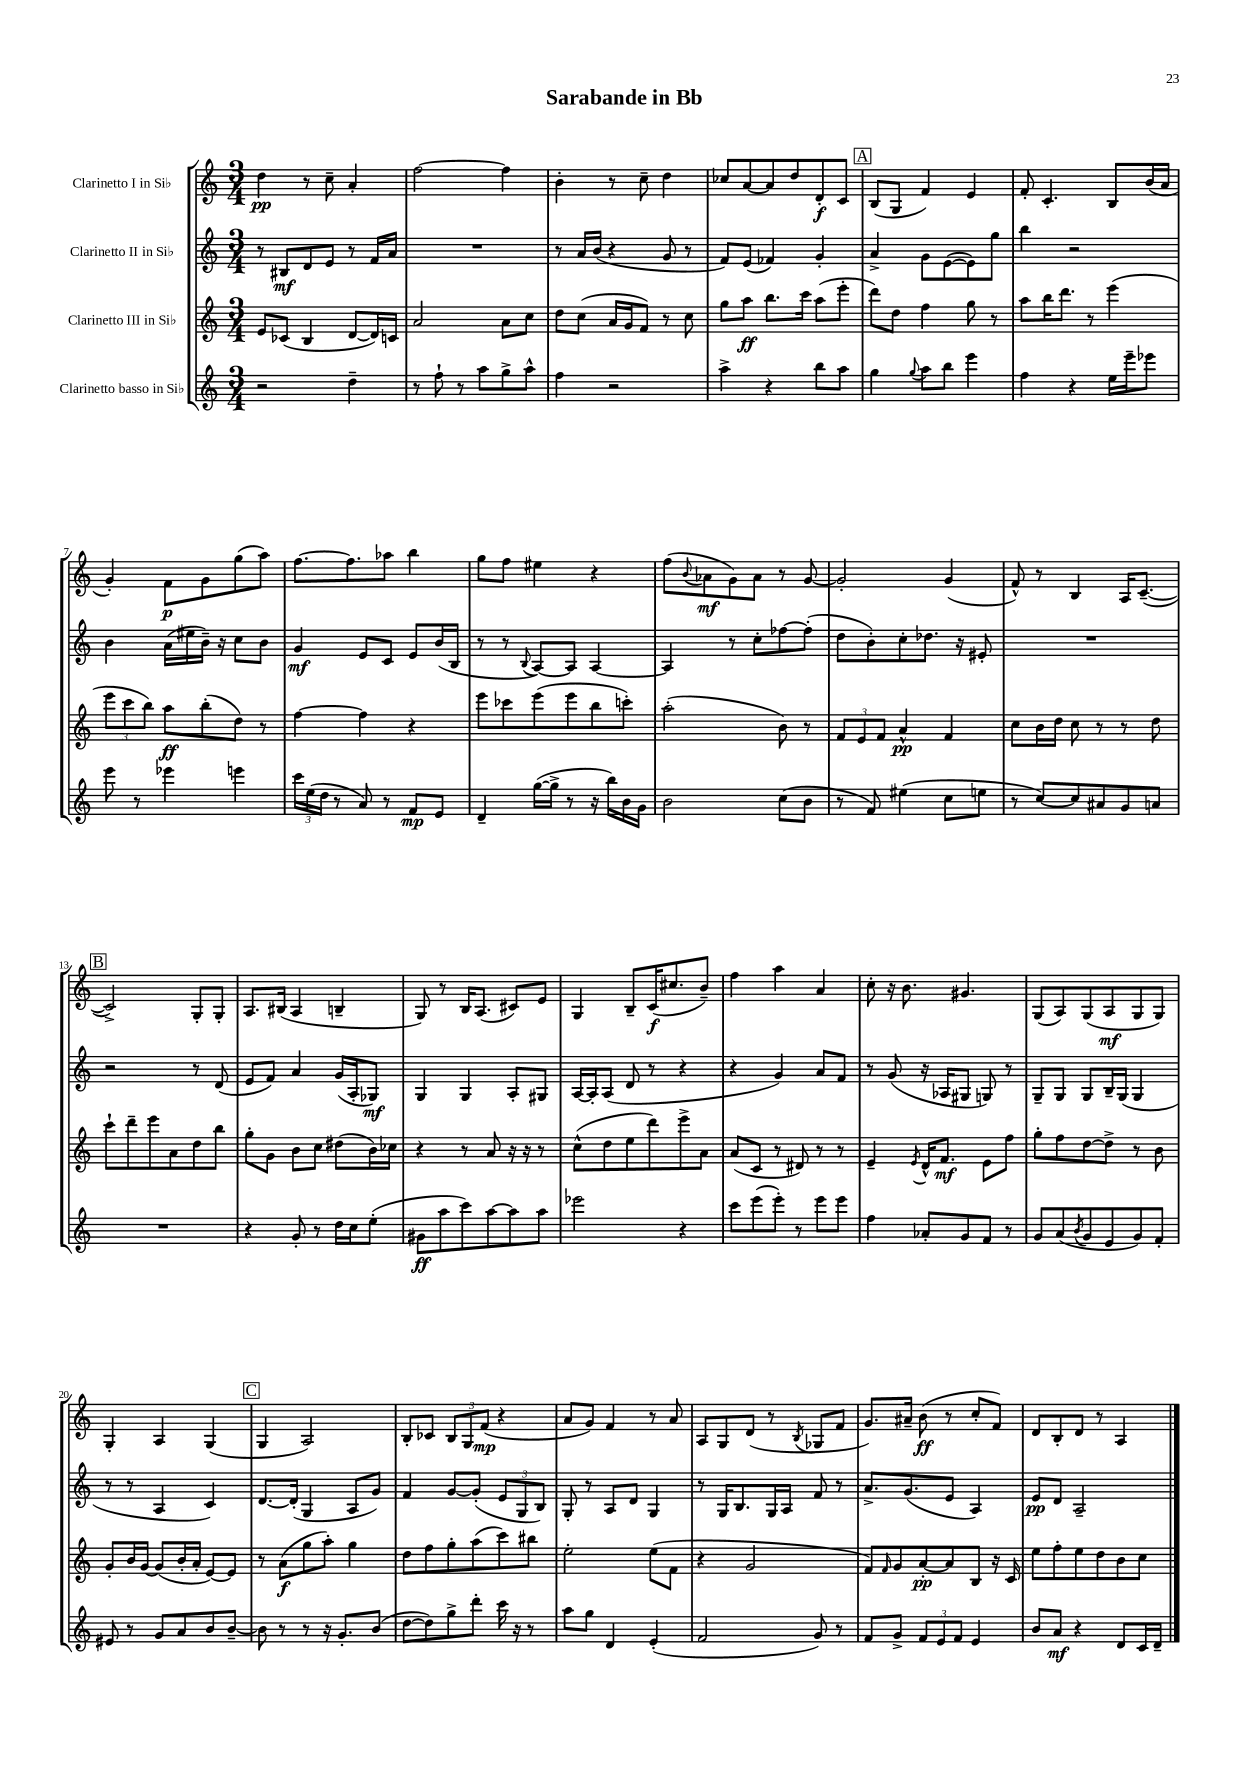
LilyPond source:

\header { title = "Sarabande in Bb" }
<<
\new StaffGroup <<
\new Staff = "s0" \with { instrumentName = "Clarinetto I in Sib" } {
    \clef treble \key c \major \numericTimeSignature \time 3/4
    d''4\pp r8 c''8-- a'4-. |
    f''2~ f''4 |
    b'4-. r8 c''8-- d''4 |
    ces''8 a'8~ a'8 d''8 d'8-.\f c'8 |
    \mark \markup { \box "A" } b8( g8 f'4) e'4 |
    f'8-. c'4.-. b8 b'16( a'16 |
    g'4-.) f'8\p g'8 g''8( a''8) |
    f''8.~ f''8. aes''8 b''4 |
    g''8 f''8 eis''4 r4 |
    f''8( \appoggiatura { b'8 } aes'8\mf g'8) aes'8 r8 g'8~ |
    g'2-. g'4( |
    f'8-^) r8 b4 a16 c'8.~--( |
    \mark \markup { \box "B" } c'2->) g8-. g8-. |
    a8. bis16( a4 b4-- |
    g8) r8 b16 a8.( cis'8) e'8 |
    g4 b8-- c'16\f( cis''8. b'8--) |
    f''4 a''4 a'4 |
    c''8-. r16 b'8. gis'4. |
    g8( a8) g8( a8\mf g8 g8) |
    g4-. a4 g4( |
    \mark \markup { \box "C" } g4 a2) |
    b8-. ces'8 \tuplet 3/2 { b8 g8 f'8\mp( } r4 |
    a'8 g'8) f'4 r8 a'8 |
    a8 g8 d'8( r8 \acciaccatura { b8 } ges8 f'8 |
    g'8.) ais'16-- b'8\ff( r8 c''8-. f'8) |
    d'8 b8-. d'8 r8 a4 \bar "|." |
}
\new Staff = "s1" \with { instrumentName = "Clarinetto II in Sib" } {
    \clef treble \key c \major \numericTimeSignature \time 3/4
    r8 bis8\mf d'8 e'8 r8 f'16 a'16 |
    R2. |
    r8 a'16 b'16( r4 g'8 r8 |
    f'8) e'8( fes'4) g'4-. |
    \mark \markup { \box "A" } a'4-> g'8 e'8~( e'8) g''8 |
    b''4 r2 |
    b'4 a'16( eis''16 b'16--) r16 c''8 b'8 |
    g'4\mf e'8 c'8 e'8 b'16( b16 |
    r8 r8 \appoggiatura { b8 } a8~) a8 a4~ |
    a4 r8 c''8-. fes''8~ fes''8-.( |
    d''8 b'8-.) c''8-. des''8. r16 eis'8-. |
    R2. |
    \mark \markup { \box "B" } r2 r8 d'8( |
    e'8 f'8) a'4 g'16( a16-. ges8\mf) |
    g4 g4 a8-. gis8 |
    a16~ a16-. a8( d'8 r8 r4 |
    r4 g'4) a'8 f'8 |
    r8 g'8( r16 aes16 gis8 g8) r8 |
    g8-- g8 g8 b16-- g16( g4 |
    r8 r8 a4 c'4) |
    \mark \markup { \box "C" } d'8.~ d'16-.( g4 a8 g'8) |
    f'4 g'8~ g'8-.( \tuplet 3/2 { e'8 g8 b8) } |
    g8-. r8 a8 d'8 g4 |
    r8 g16 b8. g16 a16 f'8 r8 |
    a'8.-> g'8.( e'8 a4) |
    e'8\pp d'8 a2-- \bar "|." |
}
\new Staff = "s2" \with { instrumentName = "Clarinetto III in Sib" } {
    \clef treble \key c \major \numericTimeSignature \time 3/4
    e'8 ces'8( b4 d'8~ d'16) c'16 |
    a'2 a'8 c''8 |
    d''8 c''8( a'16 g'16 f'8) r8 c''8 |
    g''8 a''8\ff b''8. c'''16 a''8( e'''8-. |
    \mark \markup { \box "A" } d'''8) d''8 f''4 g''8 r8 |
    a''8 b''16 d'''8. r8 e'''4( |
    \tuplet 3/2 { e'''8 c'''8 b''8) } a''8\ff b''8-.( d''8) r8 |
    f''4~ f''4 r4 |
    e'''8 ces'''8 e'''8( e'''8 b''8 c'''8-.) |
    a''2-.( b'8) r8 |
    \tuplet 3/2 { f'8 e'8 f'8 } a'4-^\pp f'4 |
    c''8 b'16 d''16 c''8 r8 r8 d''8 |
    \mark \markup { \box "B" } c'''8-! d'''8-- e'''8 a'8 d''8 b''8 |
    g''8-. g'8 b'8 c''8 dis''8( b'16) ces''16 |
    r4 r8 a'8 r16 r16 r8 |
    c''8-^( d''8 e''8 d'''8) e'''8-> a'8 |
    a'8( c'8 r8 dis'8) r8 r8 |
    e'4-- \acciaccatura { e'8 } d'16-^ f'8.\mf e'8 f''8 |
    g''8-. f''8 d''8~ d''8-> r8 b'8 |
    g'8-. b'16 g'16~ g'8( b'16-. a'16-. e'8~) e'8 |
    \mark \markup { \box "C" } r8 a'8\f( g''8 a''8-.) g''4 |
    d''8 f''8 g''8-. a''8( c'''8) bis''8 |
    e''2-. e''8( f'8 |
    r4 g'2 |
    f'8) \grace { f'16 } g'8 a'8~-.\pp a'8 b8 r16 c'16 |
    e''8 f''8-. e''8 d''8 b'8 c''8 \bar "|." |
}
\new Staff = "s3" \with { instrumentName = "Clarinetto basso in Sib" } {
    \clef treble \key c \major \numericTimeSignature \time 3/4
    r2 d''4-- |
    r8 f''8-! r8 a''8 g''8-> a''8-^ |
    f''4 r2 |
    a''4-> r4 b''8 a''8 |
    \mark \markup { \box "A" } g''4 \appoggiatura { g''8 } a''8 b''8 e'''4 |
    f''4 r4 e''16 e'''16-- ees'''8 |
    e'''8 r8 ees'''4 e'''4 |
    \tuplet 3/2 { c'''16 e''16( d''16 } r8 a'8) r8 f'8\mp e'8 |
    d'4-- g''16~( g''16-> r8 r16 b''16) b'16 g'16 |
    b'2 c''8( b'8 |
    r8 f'8) eis''4( c''8 e''8 |
    r8 c''8~) c''8 ais'8 g'8 a'8 |
    \mark \markup { \box "B" } R2. |
    r4 g'8-. r8 d''16 c''16 e''8-.( |
    gis'8\ff a''8 c'''8) a''8~ a''8 a''8 |
    ees'''2 r4 |
    c'''8 e'''8( e'''8-.) r8 e'''8 e'''8 |
    f''4 aes'8-. g'8 f'8 r8 |
    g'8 a'8( \acciaccatura { b'8 } g'8 e'8 g'8) f'8-. |
    eis'8 r8 g'8 a'8 b'8 b'8~-- |
    \mark \markup { \box "C" } b'8 r8 r8 r16 g'8.-. b'8( |
    d''8~ d''8) g''8-> d'''8-. c'''16 r16 r8 |
    a''8 g''8 d'4 e'4-.( |
    f'2 g'8) r8 |
    f'8 g'8-> \tuplet 3/2 { f'8 e'8 f'8 } e'4 |
    b'8 a'8\mf r4 d'8 c'16 d'16-- \bar "|." |
}
>>
>>
